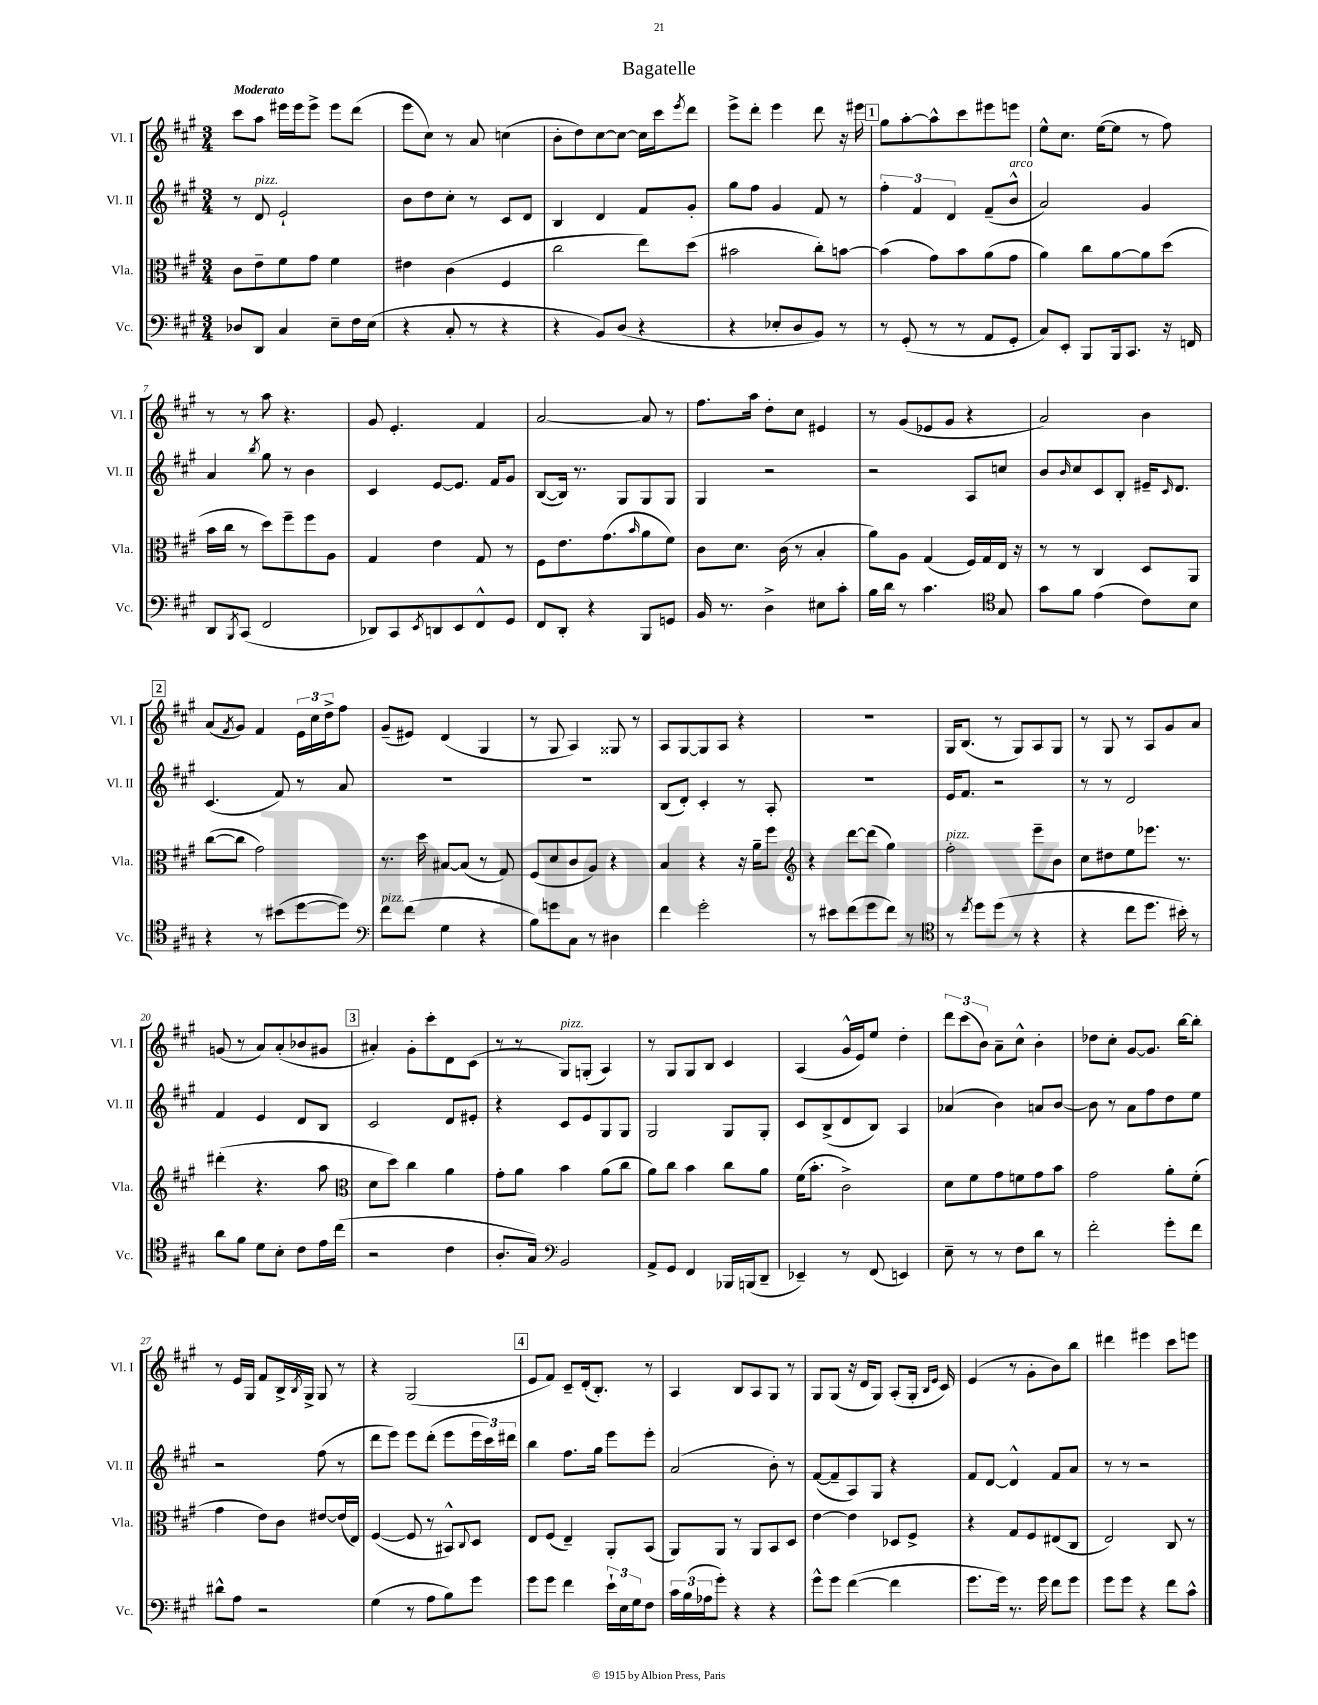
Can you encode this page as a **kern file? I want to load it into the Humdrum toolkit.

**kern	**kern	**kern	**kern
*part4	*part3	*part2	*part1
*staff4	*staff3	*staff2	*staff1
*I"Vc.	*I"Vla.	*I"Vl. II	*I"Vl. I
*I'Vc.	*I'Vla.	*I'Vl. II	*I'Vl. I
*clefF4	*clefC3	*clefG2	*clefG2
*k[f#c#g#]	*k[f#c#g#]	*k[f#c#g#]	*k[f#c#g#]
*M3/4	*M3/4	*M3/4	*M3/4
=1	=1	=1	=1
!	!	!	!LO:TX:a:B:t=Moderato
8D-X/L	8c#\L	8r	8ccc#\L
!	!	!LO:TX:a:i:t=pizz.	!
8DD/J	8e~\	8d/	8aa\J
4C#/	8f#\	2e`/	16eee#X\LL
.	.	.	16eee#\J
.	8g#\J	.	8eee#^\J
8E~\L	4f#\	.	8eee#\L
16F#\L	.	.	(8ddd\J
(16E\JJ	.	.	.
=2	=2	=2	=2
4r	4e#X\	8b\L	8eee\L
.	.	8dd\	8cc#\J)
8C#'/	(4c#\	8cc#'\J	8r
8r	.	8r	8a/
4r	4F#/	8c#/L	(4ccn\
.	.	8d/J	.
=3	=3	=3	=3
4r	2cc#\	4B/	8b'\L
.	.	.	8dd\)
8BB/L)	.	4d/	[8cc#\
(8D/J	.	.	8cc#\J_
4r	8ee\L)	8f#/L	16cc#\LL]
.	.	.	16ccc#\J
.	.	.	8qeee/
.	(8dd\J	8g#'/J	8ddd\J
=4	=4	=4	=4
4r	2b#X\	8gg#\L	8eee^\L
.	.	8ff#\J	8ddd'\J
8E-X'/L	.	4g#/	4eee\
8D/	.	.	.
8BB/J)	8cc#'\L)	8f#/	8ddd\
8r	[8bn\J	8r	16r
.	.	.	16eee#X\
!!LO:REH:place=s1:t=1
=5	=5	=5	=5
8r	(4b\]	6ff#'\	8gg#\L
(8GG#'/	.	.	[8aa'\
.	.	6f#/	.
8r	8g#\L)	.	8aa^^\]
.	.	6d/	.
8r	8b\	.	8ccc#\
8AA/L	(8a\	(8f#~/L	8eee#X\
!	!	!LO:TX:a:i:t=arco	!
8GG#'/J	8g#\J	8b^^/J	8eeen\J
=6	=6	=6	=6
8C#/L)	4a\)	2a/)	8ee^^\L
8EE'/J	.	.	8.cc#\J
8BBB/L	8cc#\L	.	.
.	.	.	([16ee\KL
16BBB/k	[8a\	.	8ee\J]
8.CC#/J	.	.	.
.	8a\]	4g#/	8r
16r	(8dd\J	.	8ff#\)
16FFn/	.	.	.
!!LO:LB:g=z
=7	=7	=7	=7
8DD/L	16b\LL	4a/	8r
.	16cc#\JJ	.	.
8qBBB/	.	.	.
(8CC#/J	8r	.	8r
.	.	8qbb/	.
2FF#/	8dd\L)	8gg#\	8aa\
.	8ff#~\	8r	4.r
.	8ff#\	4b\	.
.	8A\J	.	.
=8	=8	=8	=8
8DD-X/L)	4G#/	4c#/	8g#/
8CC#/	.	.	4.e'/
8qEE/	.	.	.
8DDn/	4e\	[8e/L	.
8EE/	.	8.e/J]	.
8FF#^^/	8G#/	.	4f#/
.	.	16f#/KL	.
8GG#/J	8r	8g#/J	.
=9	=9	=9	=9
8FF#/L	8F#\L	([8B/L	[2a/
8DD'/J	8.e\	16B/Jk])	.
.	.	8.r	.
4r	.	.	.
.	(8.g#\	.	.
.	.	8G#/L	.
.	16qqb/	.	.
8BBB/L	8a\	8G#/	8a/]
8GGn/J	8f#\J)	8G#/J	8r
=10	=10	=10	=10
16BB/	8c#\L	4G#/	8.ff#\L
8.r	.	.	.
.	8.d\J	.	.
.	.	.	16aa\Jk
4D^\	.	2r	8dd'\L
.	(16c#\	.	.
.	8r	.	8cc#\J
8E#X\L	4B'/	.	4e#X/
8c#'\J	.	.	.
=11	=11	=11	=11
16B\LL	8a\L)	2r	8r
16d\JJ	.	.	.
8r	8A\J	.	(8g#/L
4.c#\	(4G#/	.	8e-X/
.	.	.	8g#/J
.	16F#/LL)	8A/L	4r
.	16G#/	.	.
*clefC4	*	*	*
8G#/	16E/JJ	8ccn/J	.
.	16r	.	.
=12	=12	=12	=12
8g#\L	8r	8b/L	2a/)
.	.	16qqb/	.
8f#\J	8r	8cc#/	.
(4e\	4C#/	8c#/	.
.	.	8B'/J	.
8c#\L)	8D/L	16e#X~/KL	4b\
.	.	16qqc#/	.
.	.	8.d/J	.
8B\J	8AA/J	.	.
!!LO:LB:g=z
!!LO:REH:place=s1:t=2
=13	=13	=13	=13
4r	([8cc#\L	(4.c#/	(8a/L
.	.	.	8qf#/
.	8cc#\J]	.	8g#/J)
8r	2g#\)	.	4f#/
(8b#X\L	.	8f#/)	.
[8dd\	.	8r	24e\LL
.	.	.	24cc#\
.	.	.	24dd^\J
8dd\J])	.	8a/	8ff#\J
=14	=14	=14	=14
*clefF4	*	*	*
!LO:TX:a:i:t=pizz.	!	!	!
8f#\L	8.r	2.r	(8g#~/L
(8f#\J	.	.	8e#X/J)
.	16dd\	.	.
4G#\	[8B#X/L	.	(4d/
.	(8B#/J]	.	.
4r	8r	.	4G#/
.	8G#/)	.	.
=15	=15	=15	=15
8B\L)	(8F#/L	2.r	8r
8gn\	8d/	.	8G#/
8C#\J	8c#/	.	4A/)
8r	8A/J)	.	.
4D#X\	4r	.	8G##X/
.	.	.	8r
=16	=16	=16	=16
4f#\	4B/	(8B/L	8A/L
.	.	8d'/J)	[8G#/
2g#'\	4r	4c#'/	8G#/]
.	.	.	8A/J
.	16r	8r	4r
.	16a~\KL	.	.
.	8ff#\J	8A'/	.
=17	=17	=17	=17
*	*clefG2	*	*
8r	4r	2.r	2.r
8e#X\L	.	.	.
(8f#\	[8ddd\L	.	.
8g#\	(8ddd\J]	.	.
8f#\J)	4gg#\)	.	.
8r	.	.	.
=18	=18	=18	=18
*clefC4	*	*	*
!	!LO:TX:a:i:t=pizz.	!	!
8r	2ff#'\	16e/KL	16G#/KL
.	.	8.f#/J	(8.B/J
8qcc#/	.	.	.
8dd\L	.	.	.
(8dd\J	.	2r	8r
8r	.	.	8G#/L)
4r	8eee~\L	.	8A/
.	8b\J	.	8G#/J
=19	=19	=19	=19
4r	8cc#\L	8r	8r
.	8dd#X\	8r	8G#/
8cc#\L	8ee\	2d/	8r
8.dd\J	8.eee-X\J	.	8A/L
.	.	.	8g#/
16b#X'\)	8.r	.	.
8r	.	.	8a/J
!!LO:LB:g=z
=20	=20	=20	=20
8a\L	(4ddd#X'\	4f#/	(8gn/
8f#\J	.	.	8r
8d\L	4.r	4e/	8a/L)
8B'\J	.	.	(8a'/
8c#\L	.	8d/L	8b-X/
16e\L	8aa\	8B/J	8g#X/J
(16cc#\JJ	.	.	.
!!LO:REH:place=s1:t=3
=21	=21	=21	=21
*	*clefC3	*	*
2r	8d\L	2c#/	4a#X'/)
.	8dd\J)	.	.
.	4cc#\	.	8g#'\L
.	.	.	8ccc#'\
4c#\	4a\	8d/L	8d\
.	.	8e#X'/J	(8c#\J
=22	=22	=22	=22
8.A'/L	8g#'\L	4r	8r
.	8a\J	.	8r
16G#/Jk)	.	.	.
*clefF4	*	*	*
!	!	!	!LO:TX:a:i:t=pizz.
2BB/	4b\	8c#/L	8G#/L)
.	.	8e/	(8Gn'/J
.	(8a\L	8G#/	4A/)
.	8cc#\J	8G#/J	.
=23	=23	=23	=23
8AA^/L	8a\L)	2G#/	8r
8GG#/J	8cc#\J	.	8G#/L
4FF#/	4b\	.	8G#/
.	.	.	8B/J
16BBB-X/LL	8cc#\L	8G#/L	4c#/
(16BBBn/J	.	.	.
8DD~/J	8a\J	8G#'/J	.
=24	=24	=24	=24
4EE-X~/)	(16f#\KL	8c#/L	(4A/
.	8.b'\J	.	.
.	.	(8B^/	.
8r	2c#^\)	8d/	16g#^^/LL
.	.	.	16e/J)
(8FF#/	.	8B/J)	8ee/J
4EEn/)	.	4A/	4dd'\
=25	=25	=25	=25
8E~\	8d\L	(4a-X/	12ddd\L
.	.	.	(12ccc#\
8r	8f#\	.	.
.	.	.	12b\J)
8r	8g#\	4b\)	8a~\L
8F#\L	8fn\	.	8cc#^^\J
8d\J	8g#\	8an/L	4b'\
8r	8b\J	[8b/J	.
=26	=26	=26	=26
2f#'\	2g#\	8b\]	8dd-X\L
.	.	8r	8cc#'\J
.	.	8a\L	[8g#/L
.	.	8ff#\	8.g#/J]
8g#'\L	8a'\L	8dd\	.
.	.	.	[16bb\KL
8f#\J	(8f#'\J	8ee\J	8bb'\J]
!!LO:LB:g=z
=27	=27	=27	=27
8d#X^^\L	4g#\	2r	8r
8A\J	.	.	16e/LL
.	.	.	16G#/JJ
2r	8e\L)	.	8f#/L
.	8c#\J	.	16B^/L
.	.	.	8qB/
.	.	.	16G#^/JJ
.	[8e#X/L	(8ff#\	8G#/
.	(16e#/L]	8r	8r
.	16E/JJ)	.	.
=28	=28	=28	=28
(4G#\	([4F#/	8ddd\L	4r
.	.	8eee\J)	.
8r	8F#/]	8eee\L	(2G#/
8A\L	8r	(8ddd'\J	.
8B\)	8BB#X^^/L)	8eee\L	.
.	8qqC#/	.	.
8g#\J	8D/J	24eee\L	.
.	.	24ccc#\)	.
.	.	24ddd#X\JJ	.
!!LO:REH:place=s1:t=4
=29	=29	=29	=29
8g#\L	8E/L	4bb\	8e/L
8g#\J	(8F#/J	.	8f#/J)
4f#\	4E~/)	8.ff#\L	8c#~/L
.	.	.	(16d'/k
.	.	16gg#\Jk	8.B'/J)
24e`\LL	8AA'/L	8eee\L	.
24E\	.	.	.
24G#\J	.	.	.
8F#\J	(8BB/J	8eee'\J	8r
=30	=30	=30	=30
24c#\LL	8AA/L)	(2a/	4A/
(24B\	.	.	.
24A-X\J	.	.	.
8g#'\J)	8AA/J	.	.
4r	8r	.	8B/L
.	8AA/L	.	8A/
4r	8BB/	8b'\)	8G#/J
.	8D/J	8r	8r
=31	=31	=31	=31
8g#^^\L	[4e\	([8f#/L	8G#/L
8g#\J	.	8f#~/]	(8G#/J
([4f#\	4e\]	8A/)	16r
.	.	.	16d/KL
.	.	8G#/J	8G#/J)
4f#\]	8D-X/L	4r	(8A'/L
.	8F#^/J	.	16G#'/Jk
.	.	.	16qqB/LL
.	.	.	16qqe/JJ
.	.	.	16c#/)
=32	=32	=32	=32
8.g#\L	4r	8f#/L	(4e/
.	.	[8d/J	.
16g#\Jk)	.	.	.
8.r	8G#/L	4d^^/]	8r
.	8F#/	.	8g#'\L
16g#\	.	.	.
8f#\L	(8E#X/	8f#/L	8b\)
8g#\J	8C#/J	8a/J	8bb\J
=33	=33	=33	=33
8g#\L	2E/)	8r	4ddd#X\
8g#\J	.	8r	.
4r	.	2r	4eee#X\
8f#\L	8C#/	.	8ccc#\L
8c#^^\J	8r	.	8eeen\J
==	==	==	==
*-	*-	*-	*-
